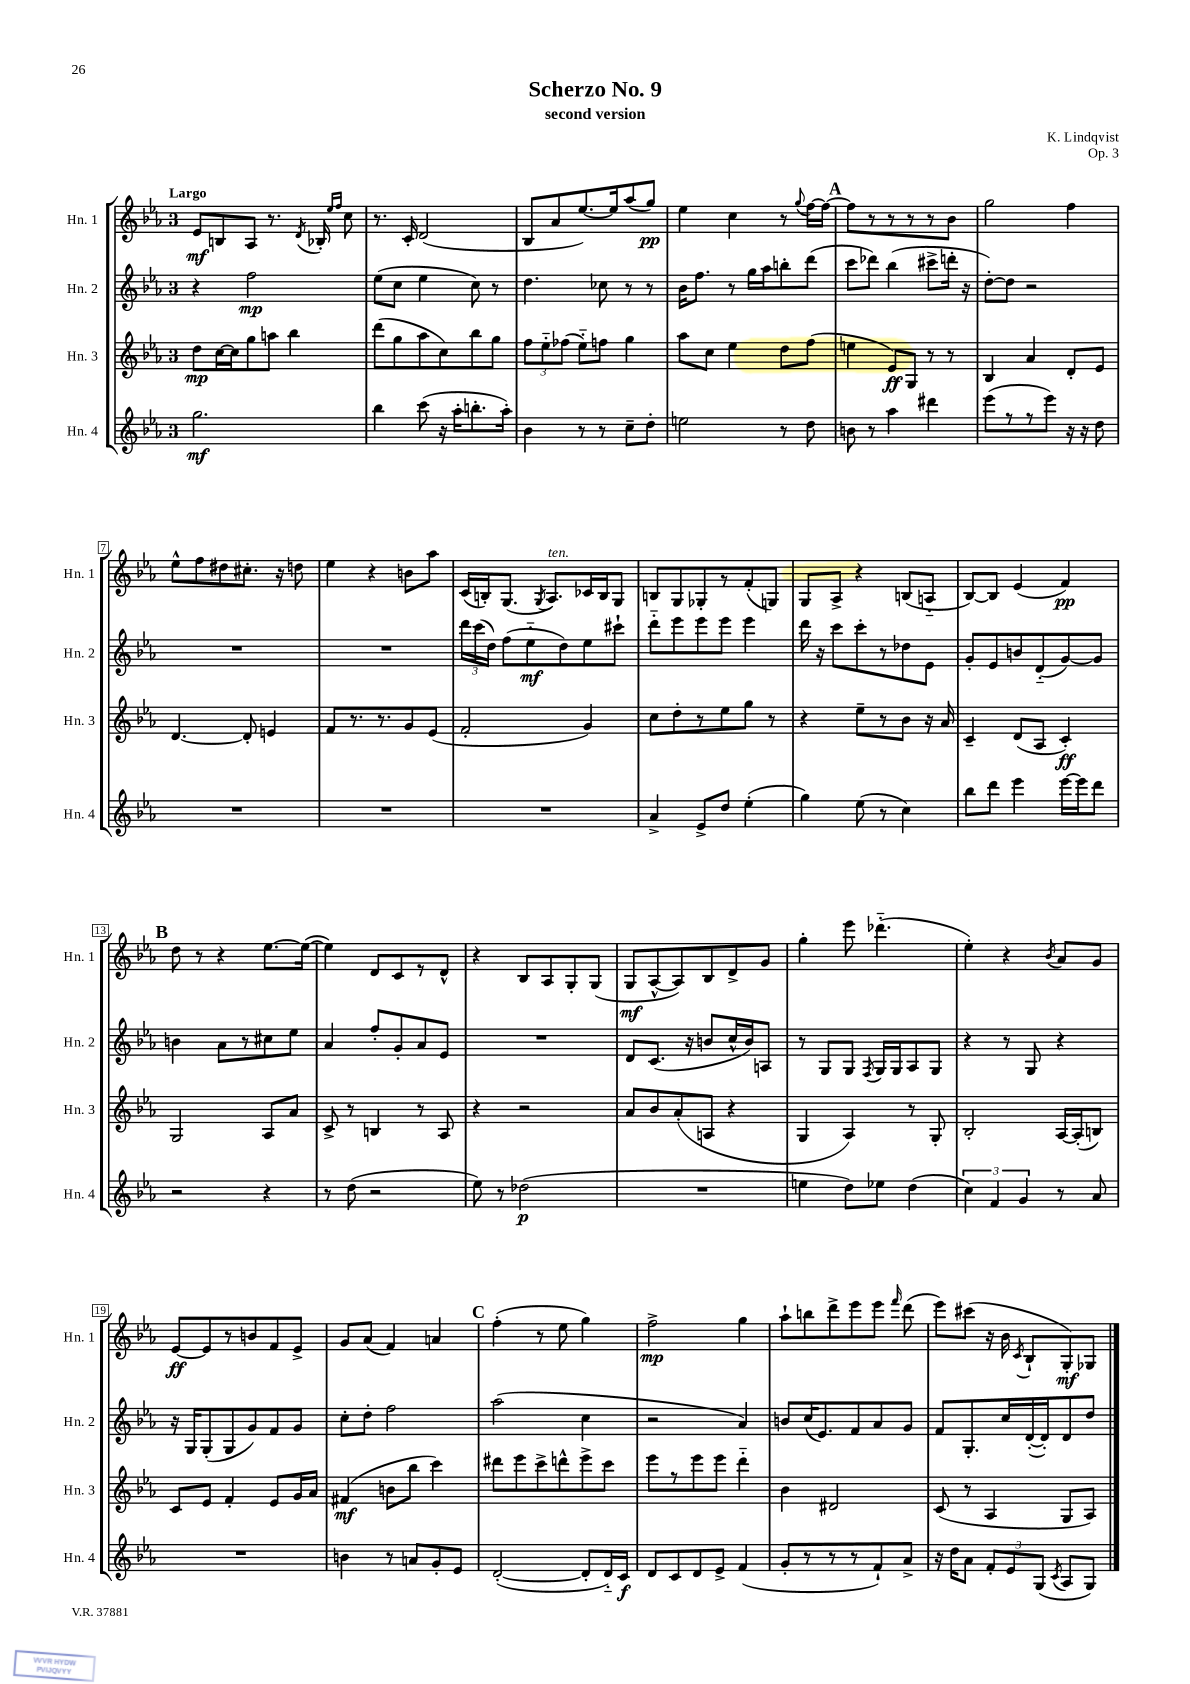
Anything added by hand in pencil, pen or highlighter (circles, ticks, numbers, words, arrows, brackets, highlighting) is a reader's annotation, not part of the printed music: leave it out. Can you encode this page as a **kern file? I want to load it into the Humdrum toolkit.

**kern	**kern	**kern	**kern
*staff4	*staff3	*staff2	*staff1
*clefG2	*clefG2	*clefG2	*clefG2
*k[b-e-a-]	*k[b-e-a-]	*k[b-e-a-]	*k[b-e-a-]
*M3/4	*M3/4	*M3/4	*M3/4
2.gg	8dd	4r	8e-
.	[16cc	.	8B
.	16cc]	.	.
.	8gg	2ff	8A-
.	8aa	.	8.r
.	4bb-	.	.
.	.	.	8qd
.	.	.	16B-'
.	.	.	16qqee-
.	.	.	16qqff
.	.	.	8cc
=	=	=	=
4bb-	(8ddd	(8ee-	8.r
.	8gg	8cc	.
.	.	.	16c'
(8ccc	8aa-	4ee-	(2d
16r	8cc)	.	.
16aa-'	.	.	.
8.bb'	8bb-	8cc)	.
.	8gg	8r	.
16aa-')	.	.	.
=	=	=	=
4b-	12ff	4.dd	8B-
.	12ee-'~	.	.
.	.	.	8a-
.	(12ff-	.	.
8r	8ee-'~)	.	[8.ee-)
8r	8ff	8cc-	.
.	.	.	16ee-]
8cc~	4gg	8r	(8aa-
8dd'	.	8r	8gg)
=	=	=	=
2ee	8aa-	16b-	4ee-
.	.	8.ff	.
.	8cc	.	.
.	4ee-	8r	4cc
.	.	16gg	.
.	.	16aa-	.
8r	8dd	8bb'	8r
.	.	.	8qqgg
8dd	(8ff	(8ddd	[16ff
.	.	.	16ff_
=	=	=	=
8b	4ee	8ccc	8ff]
8r	.	8ddd-)	8r
4aa-	8e-)	(4bb-	8r
.	8G	.	8r
4ddd#	8r	8ccc#^	8r
.	8r	16ddd'	8b-
.	.	16r	.
=	=	=	=
(8eee-	4B-	[8dd')	2gg
8r	.	8dd]	.
8r	4a-	2r	.
8eee-)	.	.	.
16r	8d'	.	4ff
16r	.	.	.
8dd	8e-	.	.
=	=	=	=
2.r	[4.d	2.r	8ee-^^
.	.	.	8ff
.	.	.	8dd#
.	8d']	.	8.cc#'
.	4e	.	.
.	.	.	16r
.	.	.	8dd
=	=	=	=
2.r	8f	2.r	4ee-
.	8.r	.	.
.	.	.	4r
.	8.r	.	.
.	8g	.	8b
.	(8e-	.	8aa-
=	=	=	=
2.r	2f'	24ddd	(16c
.	.	(24ccc	.
.	.	.	16B')
.	.	24dd)	.
.	.	(8ff	(8.G
.	.	8ee-'~	.
.	.	.	8qG
.	.	.	8.A-)
.	.	8dd)	.
.	4g)	8ee-	16c-
.	.	.	16B
.	.	8ccc#`	8G
=	=	=	=
4a-^	8cc	8ddd'~	8B
.	8dd'	8eee-	8G
8e-^	8r	8eee-	8G-'
8dd	8ee-	8eee-	8r
(4ee-'	8gg	4eee-	(8f'
.	8r	.	8G)
=	=	=	=
4gg)	4r	16ddd	8G
.	.	16r	.
.	.	8ccc	8A-^
(8ee-	8ee-~	8ccc'	4r
8r	8r	8r	.
4cc)	8b-	8dd-	(8B
.	16r	8e-	8A'~
.	16a-	.	.
=	=	=	=
8bb-	4c~	8g'	[8B-)
8ddd	.	8e-	8B-]
4eee-	(8d	8b	(4e-
.	8A-	(8d'~	.
[16eee-	4c')	[8g)	4f)
16eee-]	.	.	.
8ddd	.	8g]	.
=	=	=	=
2r	2G	4b	8dd
.	.	.	8r
.	.	8a-	4r
.	.	8r	.
4r	8A-	8cc#	[8.ee-
.	8a-	8ee-	.
.	.	.	(16ee-_
=	=	=	=
8r	8c^	4a-	4ee-])
(8dd	8r	.	.
2r	4B	8ff'	8d
.	.	8g'	8c
.	8r	8a-	8r
.	8A-	8e-	8d^^
=	=	=	=
8ee-)	4r	2.r	4r
8r	.	.	.
(2dd-	2r	.	8B-
.	.	.	8A-
.	.	.	8G'
.	.	.	(8G
=	=	=	=
2.r	8a-	8d	8G
.	8b-	(8.c	[8A-^^
.	(8a-'	.	8A-])
.	.	16r	.
.	8A	8b	8B-
.	4r	16cc^^	8d^
.	.	16b)	.
.	.	8A	8g
=	=	=	=
4ee	4G	8r	4gg'
.	.	8G	.
8dd)	4A-)	8G	8eee-
.	.	8qF	.
8ee-	.	16G	(4.ddd-'~
.	.	16G	.
(4dd	8r	8A-	.
.	8G'	8G	.
=	=	=	=
6cc)	2B-'	4r	4ee-')
6f	.	.	.
.	.	8r	4r
6g	.	.	.
.	.	8G	.
.	.	.	8qb-
8r	[16A-	4r	8a-
.	(16A-']	.	.
8a-	8B)	.	8g
=	=	=	=
2.r	8c	16r	[8e-
.	.	16G	.
.	8e-	(8G'	8e-]
.	4f'	8G	8r
.	.	8g)	8b
.	8e-	8f	8f
.	16g	8g	8e-^
.	16a-	.	.
=	=	=	=
4b	(4f#	8cc'	8g
.	.	8dd'	(8a-
8r	8b	2ff	4f)
8a	8bb-	.	.
8g'	4ccc)	.	4a
8e-	.	.	.
=	=	=	=
([2d'	8ddd#	(2aa-	(4ff'
.	8eee-	.	.
.	8ccc^	.	8r
.	8ddd^^	.	8ee-
8d']	8eee-^	4cc	4gg)
16d'~)	8ccc	.	.
16c	.	.	.
=	=	=	=
8d	8eee-	2r	2ff^
8c	8r	.	.
8d	8eee-	.	.
8e-^	8eee-	.	.
(4f	4ddd'~	4a-)	4gg
=	=	=	=
8g'	4b-	8b	8aa-`
8r	.	(16cc	8bb
.	.	8.e-)	.
8r	2d#	.	8ddd^
8r	.	8f	8eee-
8f`)	.	8a-	8eee-
.	.	.	16qqfff
8a-^	.	8g	(8ddd
=	=	=	=
16r	(8c	8f	8eee-)
16dd	.	.	.
8a-	8r	8.G'	(8ccc#
12f'	4A-	.	16r
.	.	16cc	16b-
12e-	.	.	.
.	.	.	8qc
.	.	([16d'	8B-`
(12G	.	.	.
.	.	16d'])	.
8qc	.	.	.
8A-	8G	8d	8G')
8G)	8A-)	8dd	8G-
==	==	==	==
*-	*-	*-	*-
